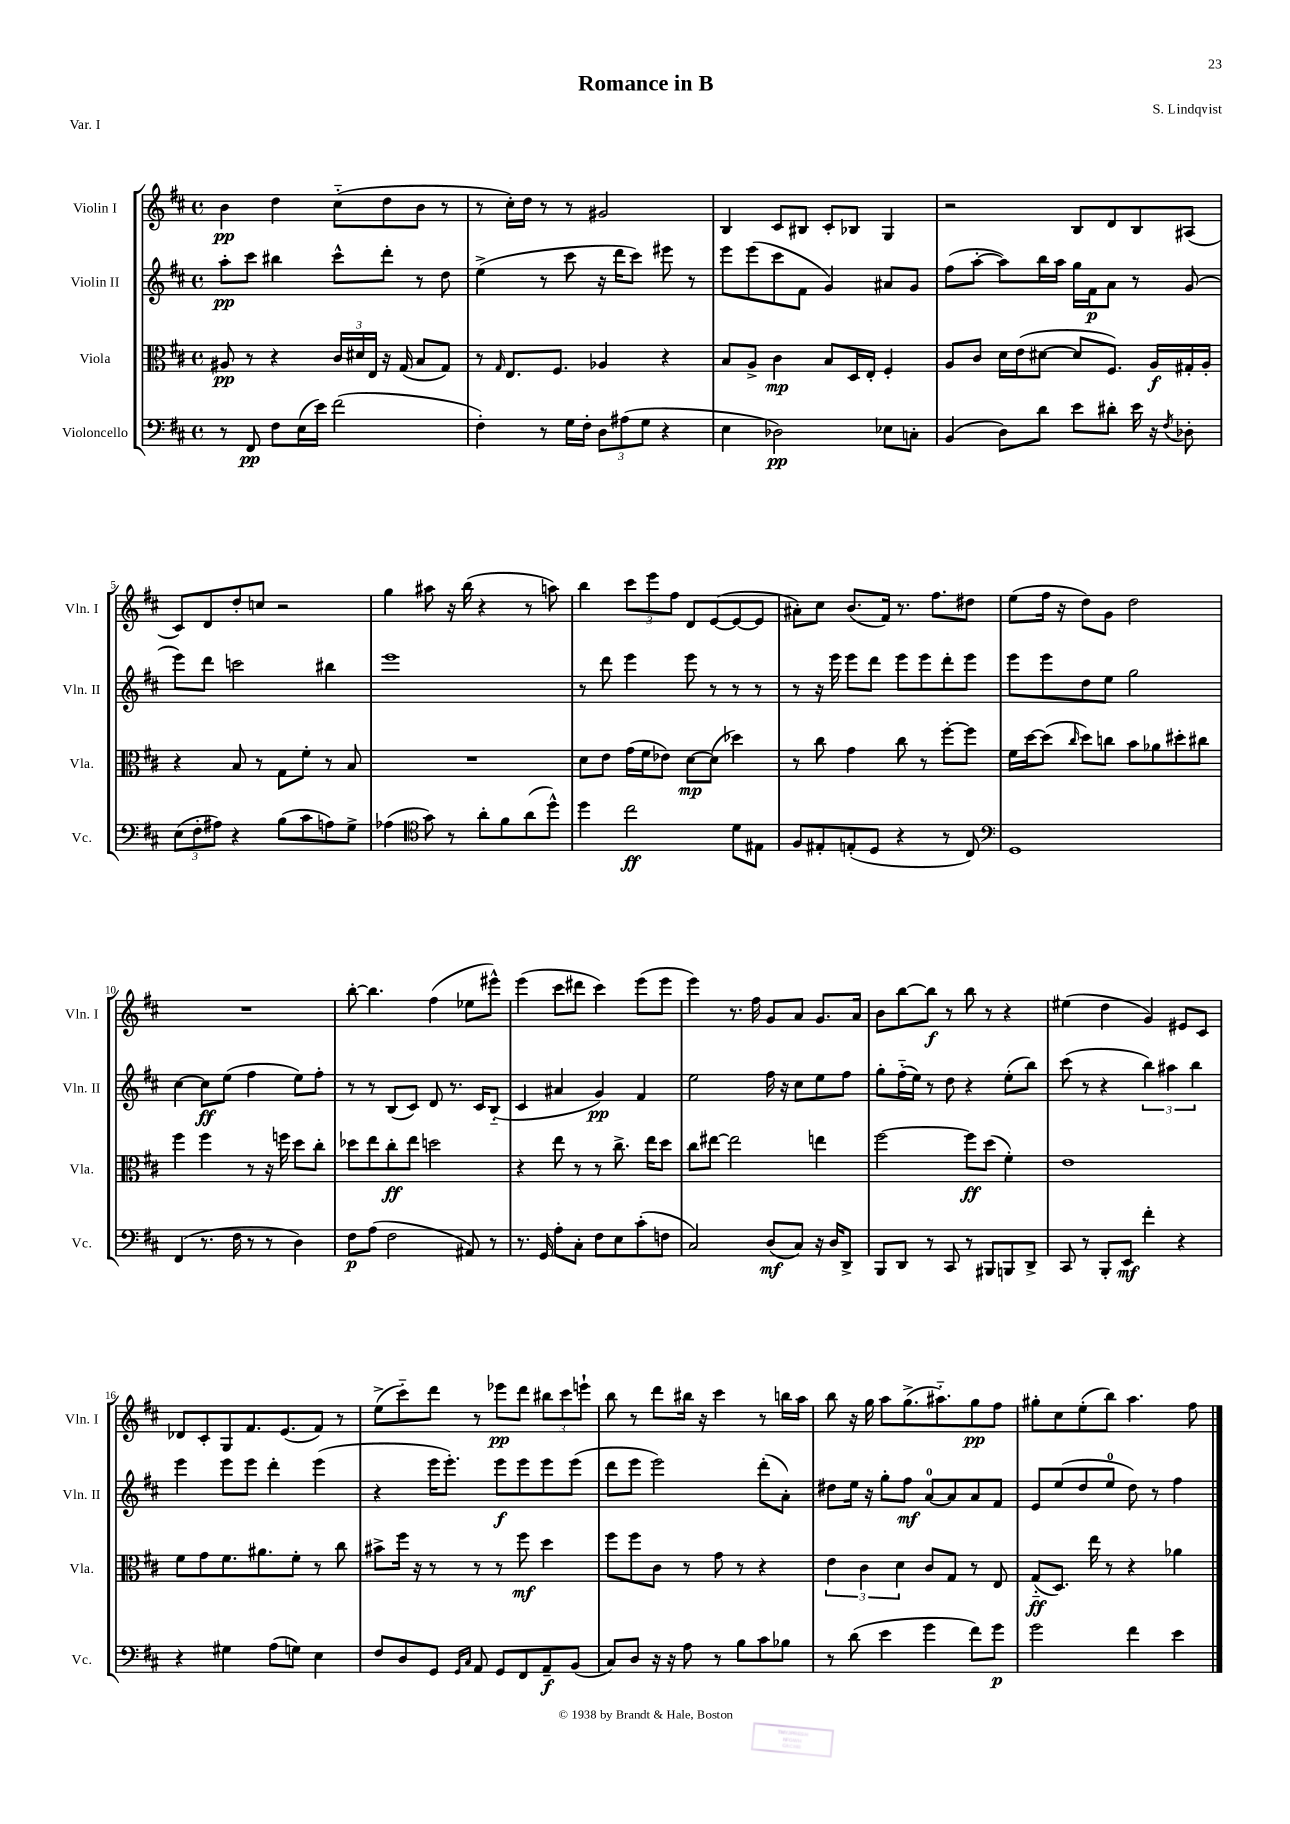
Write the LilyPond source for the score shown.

\header { title = "Romance in B" composer = "S. Lindqvist" piece = "Var. I" }
<<
\new StaffGroup <<
\new Staff = "s0" \with { instrumentName = "Violin I" shortInstrumentName = "Vln. I" } {
    \clef treble \key d \major \defaultTimeSignature \time 4/4
    b'4\pp d''4 cis''8-_( d''8 b'8 r8 |
    r8 cis''16-.) d''16 r8 r8 gis'2 |
    b4 cis'8 bis8 cis'8-. bes8 g4 |
    r2 b8 d'8 b8 ais8( |
    cis'8) d'8 d''8-. c''8 r2 |
    g''4 ais''8 r16 b''16( r4 r8 a''8) |
    b''4 \tuplet 3/2 { cis'''8 e'''8 fis''8 } d'8 e'8~( e'8~ e'8 |
    ais'8-.) cis''8 b'8.( fis'16) r8. fis''8. dis''8 |
    e''8( fis''16 r16 d''8) g'8 d''2 |
    R1 |
    b''8~-. b''4. fis''4( ees''8 eis'''8-^) |
    e'''4( cis'''8 dis'''8 cis'''4) e'''8( e'''8 |
    e'''4) r8. fis''16 g'8 a'8 g'8. a'16 |
    b'8 b''8~ b''8\f r8 b''8 r8 r4 |
    eis''4( d''4 g'4) eis'8 cis'8 |
    des'8 cis'8-. g8 fis'8. e'8.( fis'8) r8 |
    e''8->( cis'''8-_) d'''8 r8 ees'''8\pp d'''8 \tuplet 3/2 { bis''8 cis'''8 e'''8-! } |
    b''8 r8 d'''8 bis''16 r16 cis'''4 r8 b''16 a''16 |
    b''8 r16 g''16 a''8 g''8.->( ais''8.-_) g''8\pp fis''8 |
    gis''8-. cis''8 e''8-.( b''8) a''4. fis''8 \bar "|." |
}
\new Staff = "s1" \with { instrumentName = "Violin II" shortInstrumentName = "Vln. II" } {
    \clef treble \key d \major \defaultTimeSignature \time 4/4
    a''8-.\pp cis'''8 bis''4 cis'''8-^ d'''8-. r8 d''8 |
    e''4->( r8 cis'''8 r16 d'''16 cis'''8) eis'''8 r8 |
    e'''8 e'''8( cis'''8 fis'8 g'4) ais'8 g'8 |
    fis''8( a''8~-. a''8) b''16 a''16 g''16 fis'16\p a'8 r8 g'8( |
    e'''8) d'''8 c'''2 bis''4 |
    e'''1 |
    r8 d'''8 e'''4 e'''8 r8 r8 r8 |
    r8 r16 e'''16 e'''8 d'''8 e'''8 e'''8 d'''8-. e'''8 |
    e'''8 e'''8 d''8 e''8 g''2 |
    cis''4~ cis''8\ff e''8( fis''4 e''8) fis''8-. |
    r8 r8 b8( cis'8) d'8 r8. cis'16 b8-_( |
    cis'4 ais'4 g'4\pp) fis'4 |
    e''2 fis''16 r16 cis''8 e''8 fis''8 |
    g''8-. fis''16-_( e''16) r8 d''8 r4 e''8-.( b''8) |
    cis'''8( r8 r4 \tuplet 3/2 { b''4) ais''4 b''4 } |
    e'''4 e'''8 e'''8 d'''4-. e'''4( |
    r4 e'''16 e'''8.-.) e'''8\f e'''8 e'''8 e'''8( |
    d'''8 e'''8 e'''2) d'''8-.( a'8-.) |
    dis''8 e''16 r16 g''8-. fis''8\mf a'8-0~ a'8 a'8 fis'8 |
    e'8 e''8( d''8 e''8-0 d''8) r8 fis''4 \bar "|." |
}
\new Staff = "s2" \with { instrumentName = "Viola" shortInstrumentName = "Vla." } {
    \clef alto \key d \major \defaultTimeSignature \time 4/4
    ais8\pp r8 r4 \tuplet 3/2 { cis'16 dis'16 e16 } r16 g16( b8 g8) |
    r8 \grace { g16 } e8. fis8. aes4 r4 |
    b8 a8-> cis'4\mp b8 d16 e16-. fis4-. |
    a8 cis'8 d'16 e'16( dis'8~ dis'8 fis8.) a16\f gis16-. a16-. |
    r4 b8 r8 g8 fis'8-. r8 b8 |
    R1 |
    d'8 e'8 g'16( fis'16 ees'8) d'8~\mp d'8( des''4) |
    r8 cis''8 g'4 cis''8 r8 fis''8~-. fis''8 |
    fis'16 d''16~ d''8( \grace { cis''16 } d''8) c''8 b'8 aes'8 dis''8-. cis''8 |
    fis''4 fis''4 r8 r16 f''16 d''8 cis''8-. |
    des''8 e''8 cis''8-.\ff e''8 d''2 |
    r4 e''8 r8 r8 cis''8.-> e''16 d''8 |
    cis''8 eis''8~ eis''2 e''4 |
    fis''2~ fis''8\ff d''8( fis'4-.) |
    e'1 |
    fis'8 g'8 fis'8. ais'8. fis'8-. r8 cis''8 |
    bis'8-> fis''16 r16 r8 r8 r8 fis''8\mf d''4 |
    fis''8 fis''8 cis'8 r8 g'8 r8 r4 |
    \tuplet 3/2 { e'4 cis'4 d'4 } cis'8 g8 r8 e8 |
    g8-_\ff( d8.) e''16 r8 r4 aes'4 \bar "|." |
}
\new Staff = "s3" \with { instrumentName = "Violoncello" shortInstrumentName = "Vc." } {
    \clef bass \key d \major \defaultTimeSignature \time 4/4
    r8 fis,8\pp fis8 e16( e'16) fis'2( |
    fis4-.) r8 g16 fis16-. \tuplet 3/2 { d8 ais8( g8 } r4 |
    e4 des2\pp) ees8 c8-. |
    b,4( d8) d'8 e'8 dis'8-. e'16 r16 \acciaccatura { fis8 } des8-. |
    \tuplet 3/2 { e8( fis8-. ais8) } r4 b8( cis'8 a8) g8-> |
    aes4( \clef tenor g'8) r8 a'8-. fis'8 a'8( d''8-^) |
    d''4 cis''2\ff d'8 eis8 |
    fis8 eis8-. e8-.( d8 r4 r8 cis8) |
    \clef bass g,1 |
    fis,4( r8. fis16 r8 r8 d4) |
    fis8\p a8( fis2 ais,8) r8 |
    r8. g,16 a8-. cis8-. fis8 e8 cis'8-.( f8 |
    cis2) d8\mf( cis8) r16 d16 d,8-> |
    b,,8 d,8 r8 cis,8 r8 bis,,8 b,,8 d,8-> |
    cis,8 r8 b,,8-. e,8\mf fis'4-. r4 |
    r4 gis4 a8( g8) e4 |
    fis8 d8 g,8 \grace { g,16 cis16 } a,8 g,8 fis,8 a,8--\f b,8( |
    cis8) d8 r16 r16 a8 r8 b8 cis'8 bes8 |
    r8 d'8( e'4 g'4 fis'8) g'8\p |
    g'2 fis'4 e'4 \bar "|." |
}
>>
>>
